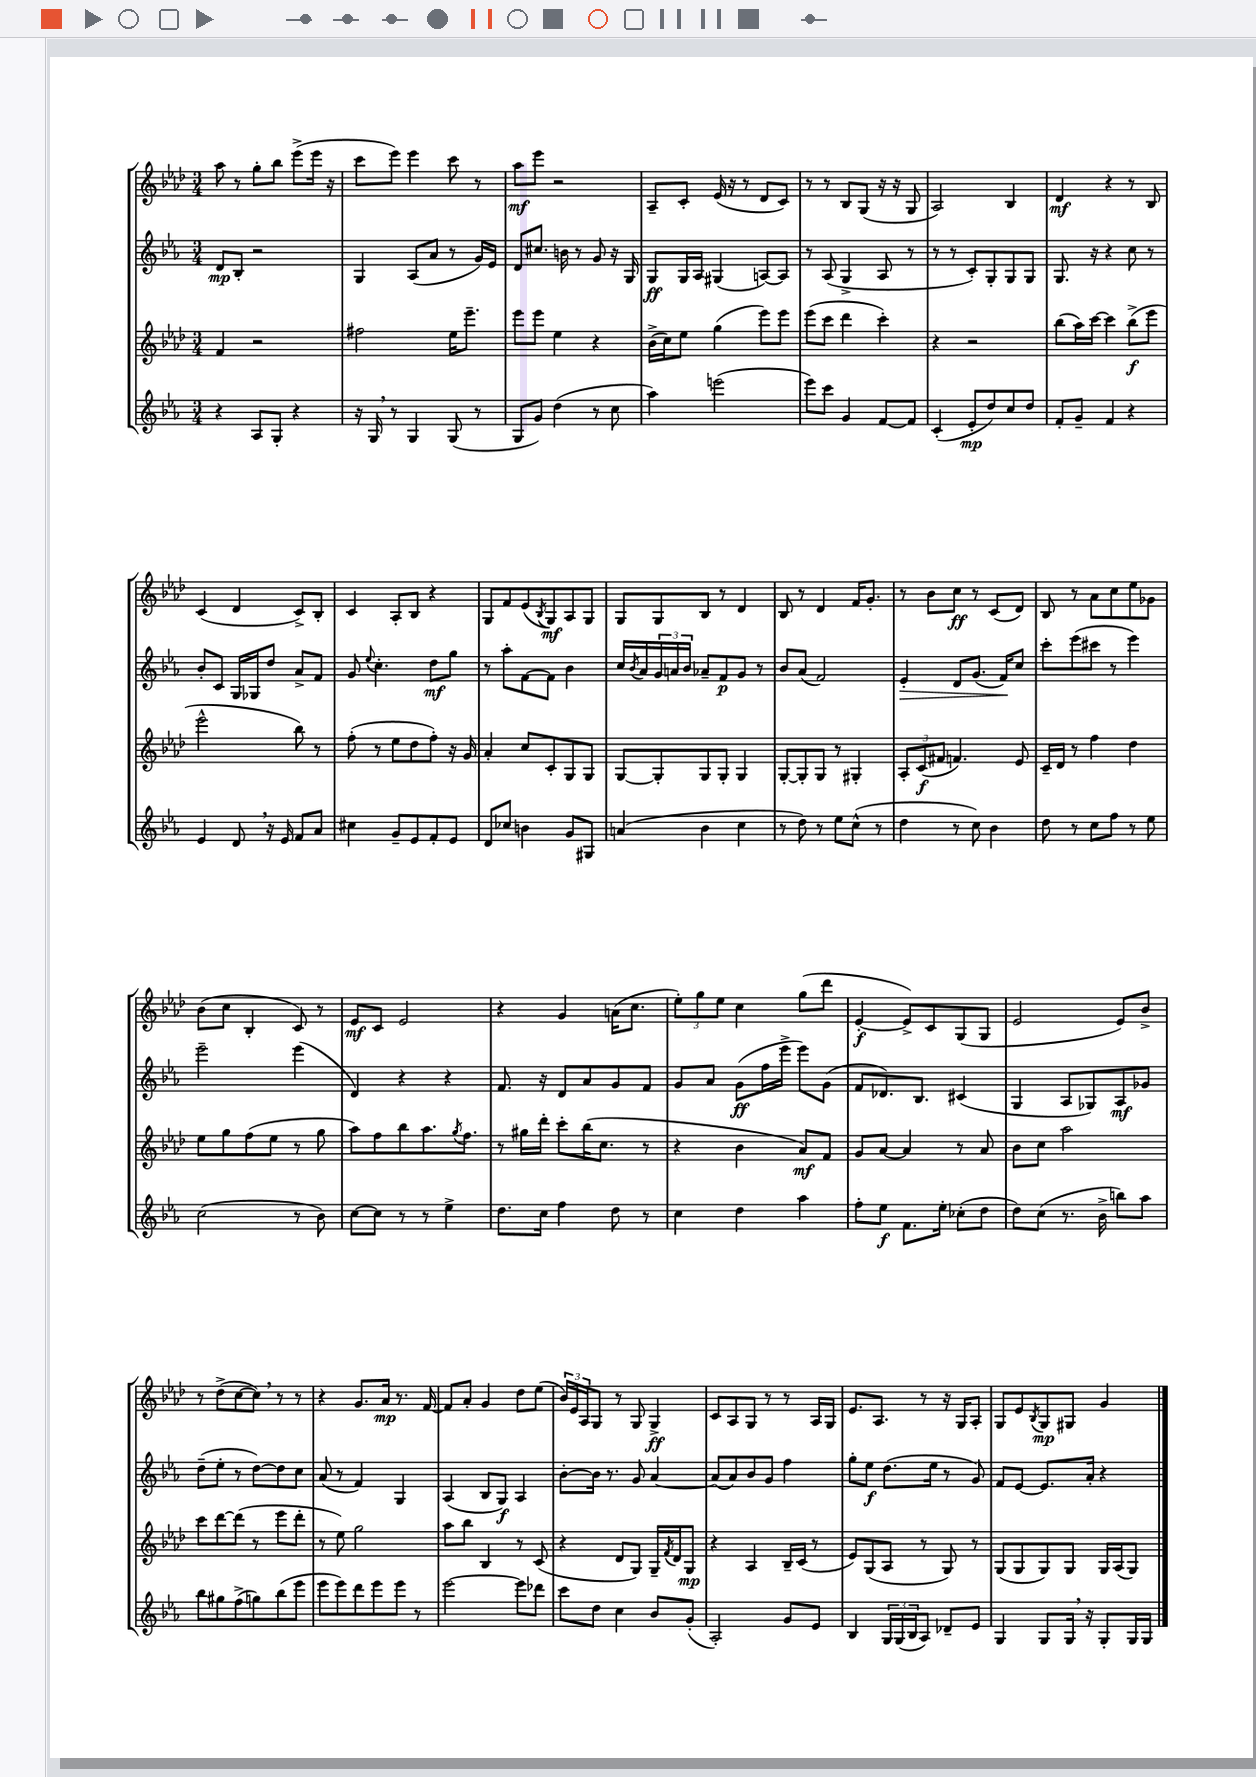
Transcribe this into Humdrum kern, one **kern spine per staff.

**kern	**dynam	**kern	**dynam	**kern	**dynam	**kern	**dynam
*part4	*part4	*part3	*part3	*part2	*part2	*part1	*part1
*staff4	*staff4	*staff3	*staff3	*staff2	*staff2	*staff1	*staff1
*clefG2	*	*clefG2	*	*clefG2	*	*clefG2	*
*k[b-e-a-]	*	*k[b-e-a-d-]	*	*k[b-e-a-]	*	*k[b-e-a-d-]	*
*M3/4	*	*M3/4	*	*M3/4	*	*M3/4	*
=68	=68	=68	=68	=68	=68	=68	=68
4r	.	4f/	.	8d/L	mp	8aa-\	.
.	.	.	.	8B-'/J	.	8r	.
8A-/L	.	2r	.	2r	.	8gg'\L	.
8G'/J	.	.	.	.	.	8bb-\J	.
4r	.	.	.	.	.	(8eee-^\L	.
.	.	.	.	.	.	16eee-\Jk	.
.	.	.	.	.	.	16r	.
=69	=69	=69	=69	=69	=69	=69	=69
16r	.	2ff#X\	.	4G/	.	8ccc\L	.
16G,/	.	.	.	.	.	.	.
8r	.	.	.	.	.	8eee-\J)	.
4G/	.	.	.	(8A-/L	.	4eee-\	.
.	.	.	.	8a-/J	.	.	.
(8G/	.	16ee-\KL	.	8r	.	8ccc\	.
.	.	8.eee-~\J	.	.	.	.	.
8r	.	.	.	16g/LL)	.	8r	.
.	.	.	.	16e-/JJ	.	.	.
=70	=70	=70	=70	=70	=70	=70	=70
8G/L	.	8eee-\L	.	8d/L	.	8aa-\L	mf
8g/J)	.	8eee-\J	.	8.cc#X/J	.	8eee-\J	.
(4dd\	.	4ee-\	.	.	.	2r	.
.	.	.	.	16bn\	.	.	.
.	.	.	.	8r	.	.	.
8r	.	4r	.	8g/	.	.	.
8cc\	.	.	.	16r	.	.	.
.	.	.	.	16G/	.	.	.
=71	=71	=71	=71	=71	=71	=71	=71
4aa-\)	.	(16b-^\LL	.	8G/L	ff	8A-~/L	.
.	.	16cc\J)	.	.	.	.	.
.	.	8ee-\J	.	16G/L	.	8c'/J	.
.	.	.	.	16A-/JJ	.	.	.
(2eeen\	.	(4gg\	.	(4G#X/	.	(16e-/	.
.	.	.	.	.	.	16r	.
.	.	.	.	.	.	8r	.
.	.	8eee-\L)	.	[8An/L)	.	8d-/L	.
.	.	8eee-\J	.	8A/J]	.	8c/J)	.
=72	=72	=72	=72	=72	=72	=72	=72
8eee-\L)	.	(8eee-\L	.	8r	.	8r	.
8ccc\J	.	8ccc\J	.	(8A-/	.	8r	.
4g/	.	4ddd-\	.	4G^/	.	8B-/L	.
.	.	.	.	.	.	(8G/J	.
[8f/L	.	4ccc'\)	.	8A-/	.	16r	.
.	.	.	.	.	.	16r	.
8f/J]	.	.	.	8r	.	8G/	.
=73	=73	=73	=73	=73	=73	=73	=73
(4c'/	.	4r	.	8r	.	2A-/)	.
.	.	.	.	8r	.	.	.
8e-'/L	mp	2r	.	8c'/L)	.	.	.
8dd/)	.	.	.	8G'/	.	.	.
8cc/	.	.	.	8G/	.	4B-/	.
8dd/J	.	.	.	8G/J	.	.	.
=74	=74	=74	=74	=74	=74	=74	=74
8f'/L	.	(8bb-\L	.	8.G/	.	4d-/	mf
8g~/J	.	16aa-\L)	.	.	.	.	.
.	.	[16ccc\JJ	.	16r	.	.	.
4f/	.	4ccc\]	.	4r	.	4r	.
4r	.	(8bb-^\L	f	8cc\	.	8r	.
.	.	8eee-\J	.	8r	.	8B-/	.
!!LO:LB:g=z
=75	=75	=75	=75	=75	=75	=75	=75
4e-/	.	2eee-^^\	.	8b-'/L	.	(4c/	.
.	.	.	.	8c/J	.	.	.
8d,/	.	.	.	16G/LL	.	4d-/	.
.	.	.	.	16G-X/J	.	.	.
16r	.	.	.	8dd/J	.	.	.
16e-/	.	.	.	.	.	.	.
8f/L	.	8bb-\)	.	8a-^/L	.	8c^/L)	.
8a-/J	.	8r	.	8f/J	.	8B-'/J	.
=76	=76	=76	=76	=76	=76	=76	=76
4cc#X\	.	(8ff'\	.	8g/	.	4c/	.
.	.	.	.	8qqee-/	.	.	.
.	.	8r	.	4.cc'\	.	.	.
8g~/L	.	8ee-\L	.	.	.	8A-'/L	.
8e-/	.	8dd-\	.	.	.	8B-/J	.
8f'/	.	8ff'\J)	.	8dd\L	mf	4r	.
8e-/J	.	16r	.	8gg\J	.	.	.
.	.	16g/	.	.	.	.	.
=77	=77	=77	=77	=77	=77	=77	=77
8d/L	.	4a-'/	.	8r	.	8G/L	.
8cc-X/J	.	.	.	8aa-'\L	.	8f/	.
4bn\	.	8cc/L	.	[8f\	.	(8e-/	.
.	.	.	.	.	.	8qB-/	.
.	.	8c'/	.	8f\J]	.	8G/)	mf
8g/L	.	8G/	.	4b-\	.	8A-/	.
8G#X/J	.	8G/J	.	.	.	8G/J	.
=78	=78	=78	=78	=78	=78	=78	=78
(4an/	.	[8G/L	.	16cc/LL	.	8G/L	.
.	.	.	.	8qb-/	.	.	.
.	.	.	.	16a-/	.	.	.
.	.	8G'/]	.	24g/	.	8G/	.
.	.	.	.	24an/	.	.	.
.	.	.	.	24b-/JJ	.	.	.
4b-\	.	8G/	.	8a-X~/L	.	8B-/J	.
.	.	8G'/J	.	8f/	p	8r	.
4cc\	.	4G/	.	8g/J	.	4d-/	.
.	.	.	.	8r	.	.	.
=79	=79	=79	=79	=79	=79	=79	=79
8r	.	[8G'/L	.	8b-/L	.	8B-/	.
8dd\)	.	8G'/]	.	(8a-/J	.	8r	.
8r	.	8G/J	.	2f/)	.	4d-/	.
8ee-\L	.	8r	.	.	.	.	.
(8cc^^\J	.	4G#X'/	.	.	.	16f/KL	.
.	.	.	.	.	.	8.g'/J	.
8r	.	.	.	.	.	.	.
=80	=80	=80	=80	=80	=80	=80	=80
!	!	!	!	!	!LO:HP:b	!	!
4dd\	.	12A-'/L	.	4e-'/	>	8r	.
.	.	(12c/	f	.	.	.	.
.	.	.	.	.	.	8b-\L	.
.	.	12f#X/J	.	.	.	.	.
8r	.	4.fn/)	.	8d/L	.	8cc\J	ff
8cc\)	.	.	.	(8.g/J	.	8r	.
4b-\	.	.	.	.	.	(8c/L	.
.	.	.	.	16f/KL)	.	.	.
.	.	8e-/	.	8cc/J	]	8d-/J)	.
=81	=81	=81	=81	=81	=81	=81	=81
8dd\	.	16c~/LL	.	8ccc'\L	.	8B-/	.
.	.	16d-/JJ	.	.	.	.	.
8r	.	8r	.	(8eee-\	.	8r	.
8cc\L	.	4ff\	.	8ccc#X\J	.	8a-\L	.
8ff\J	.	.	.	8r	.	8cc\	.
8r	.	4dd-\	.	4eee-\)	.	8ee-\	.
8ee-\	.	.	.	.	.	8g-X\J	.
!!LO:LB:g=z
=82	=82	=82	=82	=82	=82	=82	=82
(2cc\	.	8ee-\L	.	2eee-~\	.	(8b-\L	.
.	.	8gg\	.	.	.	8cc\J	.
.	.	(8ff\	.	.	.	4B-'/	.
.	.	8ee-\J	.	.	.	.	.
8r	.	8r	.	(4eee-\	.	8c/)	.
8b-\)	.	8gg\	.	.	.	8r	.
=83	=83	=83	=83	=83	=83	=83	=83
[8cc\L	.	8aa-\L)	.	4d/)	.	8e-/L	mf
8cc\J]	.	8ff\	.	.	.	8c/J	.
8r	.	8bb-\	.	4r	.	2e-/	.
8r	.	8.aa-\	.	.	.	.	.
4ee-^\	.	.	.	4r	.	.	.
.	.	8qgg/	.	.	.	.	.
.	.	8.ff\J	.	.	.	.	.
=84	=84	=84	=84	=84	=84	=84	=84
8.dd\L	.	8r	.	8.f/	.	4r	.
.	.	16gg#X\LL	.	.	.	.	.
16cc\Jk	.	16ddd-'\JJ	.	16r	.	.	.
4ff\	.	8ccc'\L	.	8d/L	.	4g/	.
.	.	(16bb-\K	.	8a-/	.	.	.
.	.	8.cc\J	.	.	.	.	.
8dd\	.	.	.	8g/	.	(16an\KL	.
.	.	.	.	.	.	8.cc\J	.
8r	.	8r	.	8f/J	.	.	.
=85	=85	=85	=85	=85	=85	=85	=85
4cc\	.	4r	.	8g/L	.	12ee-'\L)	.
.	.	.	.	.	.	12gg\	.
.	.	.	.	8a-/J	.	.	.
.	.	.	.	.	.	12ee-\J	.
4dd\	.	4b-\	.	(8g\L	ff	4cc\	.
.	.	.	.	16ff\L	.	.	.
.	.	.	.	16eee-^\JJ	.	.	.
4aa-\	.	8a-/L)	mf	8eee-\L)	.	(8gg\L	.
.	.	8f/J	.	(8g\J	.	8ddd-\J	.
=86	=86	=86	=86	=86	=86	=86	=86
8ff'\L	.	8g/L	.	8f/L	.	[4e-'/	f
8ee-\J	f	[8a-/J	.	8.d-X/)	.	.	.
8.f\L	.	4a-/]	.	.	.	8e-^/L])	.
.	.	.	.	8.B-/J	.	.	.
.	.	.	.	.	.	8c/	.
16ee-'\Jk	.	.	.	.	.	.	.
(8cc-X'\L	.	8r	.	(4c#X/	.	(8G/	.
8dd\J	.	8a-/	.	.	.	8G/J	.
=87	=87	=87	=87	=87	=87	=87	=87
8dd\L)	.	8b-\L	.	4G/	.	2e-/	.
(8cc\J	.	8cc\J	.	.	.	.	.
8.r	.	2aa-\	.	8A-/L	.	.	.
.	.	.	.	8G-X/)	.	.	.
16b-^\	.	.	.	.	.	.	.
8bbn\L)	.	.	.	8A-/	mf	8e-/L)	.
8aa-\J	.	.	.	8g-X/J	.	8b-^/J	.
!!LO:LB:g=z
=88	=88	=88	=88	=88	=88	=88	=88
8bb-\L	.	8ccc\L	.	(8dd~\L	.	8r	.
8gg#X\	.	[8ddd-\	.	8ee-'\J	.	(8dd-^\L	.
(8ff^\	.	(8ddd-\J]	.	8r	.	[8cc\	.
8ggn\)	.	8r	.	[8dd\L)	.	8cc,\J])	.
(8bb-\	.	8eee-\L	.	8dd\]	.	8r	.
8eee-\J	.	8ddd-'\J	.	8cc\J	.	8r	.
=89	=89	=89	=89	=89	=89	=89	=89
8eee-\L	.	8r	.	(8a-/	.	4r	.
8eee-\)	.	8ee-\)	.	8r	.	.	.
8ddd\	.	2gg\	.	4f/)	.	8.g/L	.
8eee-\	.	.	.	.	.	.	.
.	.	.	.	.	.	16a-/Jk	mp
8eee-\J	.	.	.	4G/	.	8.r	.
8r	.	.	.	.	.	.	.
.	.	.	.	.	.	[16f/	.
=90	=90	=90	=90	=90	=90	=90	=90
[2eee-\	.	8aa-\L	.	(4A-/	.	8f/L]	.
.	.	8bb-\J	.	.	.	8a-'/J	.
.	.	4B-/	.	8B-/L	.	4g/	.
.	.	.	.	8G/J)	f	.	.
8eee-\L]	.	8r	.	4A-/	.	8dd-\L	.
8ddd-X\J	.	(8c/	.	.	.	(8ee-\J	.
=91	=91	=91	=91	=91	=91	=91	=91
8ccc\L	.	4r	.	[8b-'\L	.	24b-/LL)	.
.	.	.	.	.	.	24e-/	.
.	.	.	.	.	.	24A-/J	.
8dd\J	.	.	.	16b-\Jk]	.	8G/J	.
.	.	.	.	8.r	.	.	.
4cc\	.	8d-/L	.	.	.	8r	.
.	.	8G/J)	.	8g/	.	8G/	.
8b-/L	.	16G~/LL	.	[4a-/	.	4G^/	ff
.	.	8qf/	.	.	.	.	.
.	.	16d-/J	.	.	.	.	.
(8g'/J	.	8G/J	mp	.	.	.	.
=92	=92	=92	=92	=92	=92	=92	=92
2A-'/)	.	4r	.	(8a-/L]	.	8c/L	.
.	.	.	.	8a-/)	.	8A-/	.
.	.	4A-/	.	8b-/	.	8G/J	.
.	.	.	.	8g/J	.	8r	.
8g/L	.	16B-~/LL	.	4ff\	.	8r	.
.	.	(16c/JJ	.	.	.	.	.
8e-/J	.	8r	.	.	.	16A-/LL	.
.	.	.	.	.	.	16G/JJ	.
=93	=93	=93	=93	=93	=93	=93	=93
4B-/	.	8e-/L)	.	8gg'\L	.	8.e-/L	.
.	.	(8G/	.	8ee-\J	f	.	.
.	.	.	.	.	.	8.A-/J	.
24G/LL	.	8A-/J	.	(8.dd\L	.	.	.
(24G/	.	.	.	.	.	.	.
24B-/J	.	.	.	.	.	.	.
8A-/J)	.	8r	.	.	.	8r	.
.	.	.	.	16ee-\Jk	.	.	.
8d-X~/L	.	8G/)	.	8r	.	16r	.
.	.	.	.	.	.	16G/KL	.
8e-/J	.	8r	.	8g/)	.	8A-'/J	.
=94	=94	=94	=94	=94	=94	=94	=94
4G/	.	(8G/L	.	8f/L	.	8G/L	.
.	.	8G/	.	[8e-/J	.	8e-/	.
.	.	.	.	.	.	8qB-/	.
8G/L	.	8G/)	.	8.e-/L]	.	8G/	mp
16G,/Jk	.	8G/J	.	.	.	8G#X/J	.
16r	.	.	.	16a-'/Jk	.	.	.
8G'/L	.	16G/LL	.	4r	.	4g/	.
.	.	(16A-/J	.	.	.	.	.
16G/L	.	8G/J)	.	.	.	.	.
16G/JJ	.	.	.	.	.	.	.
==	==	==	==	==	==	==	==
*-	*-	*-	*-	*-	*-	*-	*-
